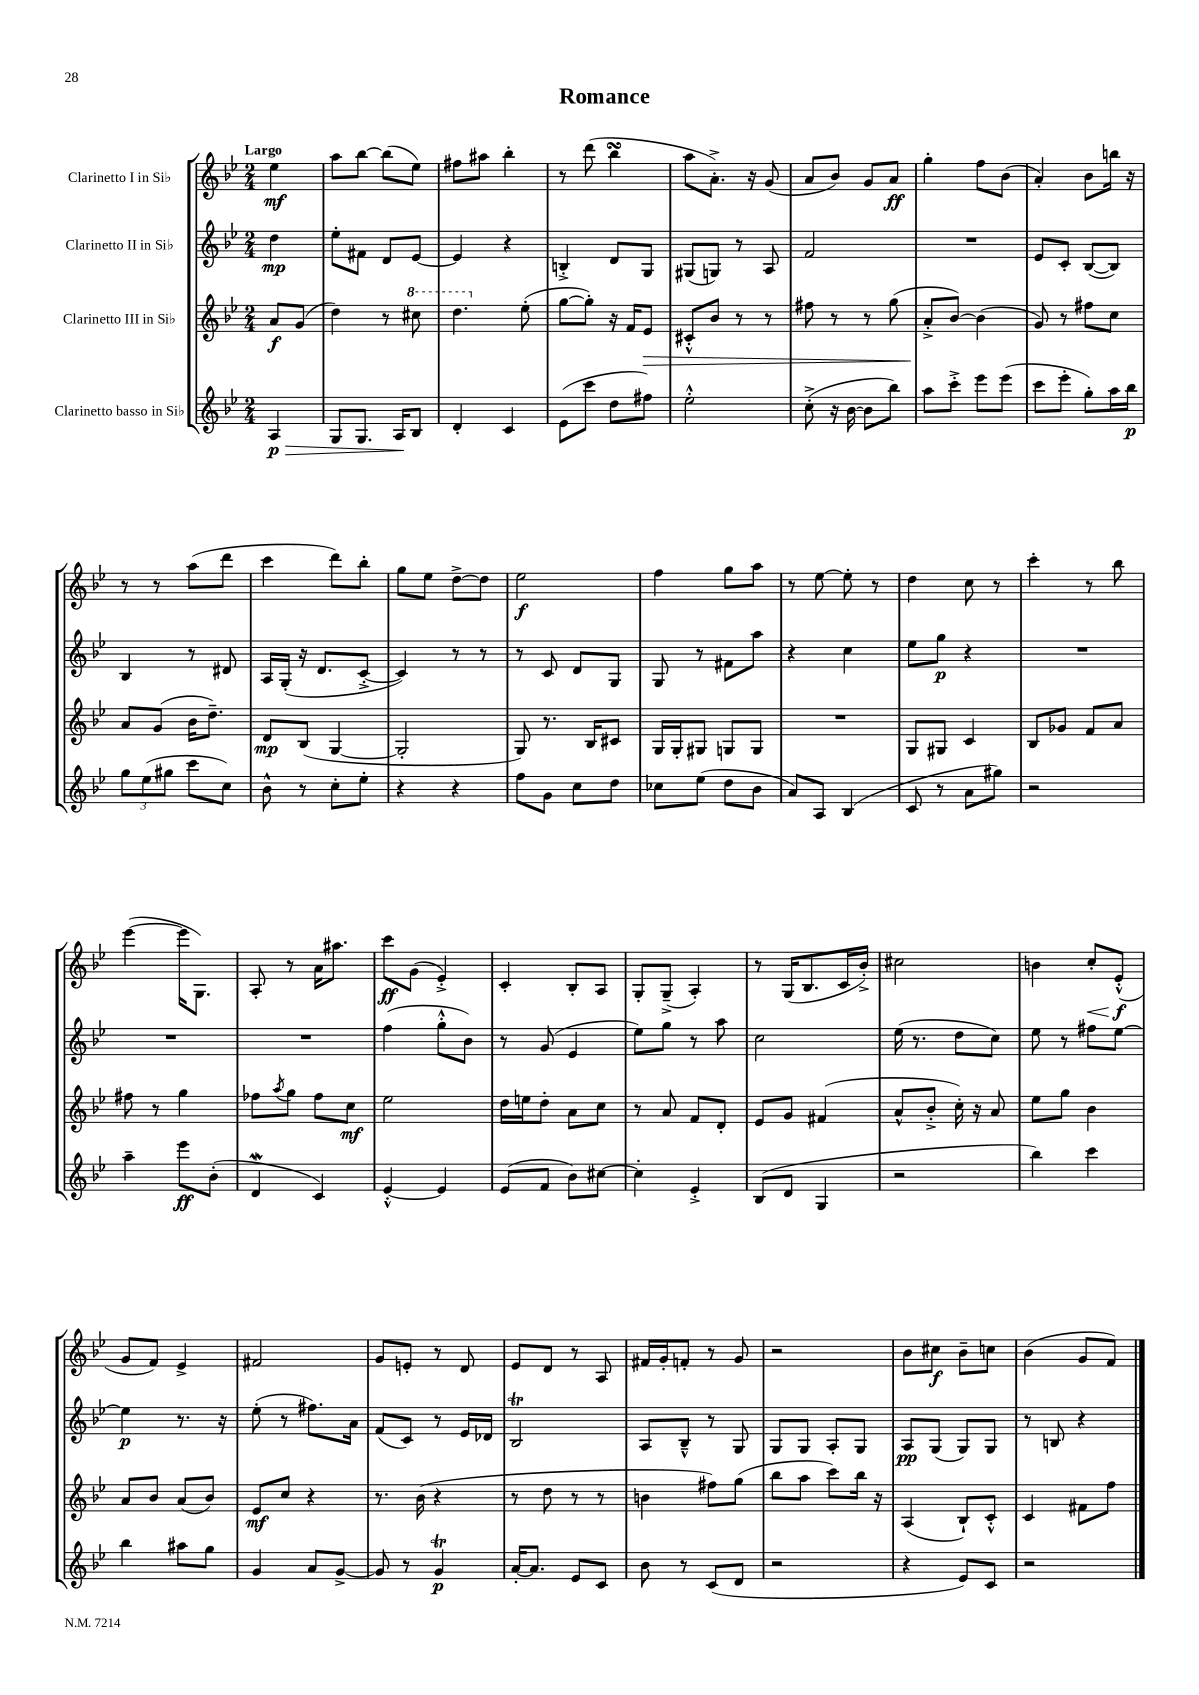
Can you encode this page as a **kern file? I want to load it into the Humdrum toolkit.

**kern	**dynam	**kern	**dynam	**kern	**dynam	**kern	**dynam
*part4	*part4	*part3	*part3	*part2	*part2	*part1	*part1
*staff4	*staff4	*staff3	*staff3	*staff2	*staff2	*staff1	*staff1
*I"Clarinetto basso in Si♭	*	*I"Clarinetto III in Si♭	*	*I"Clarinetto II in Si♭	*	*I"Clarinetto I in Si♭	*
*clefG2	*	*clefG2	*	*clefG2	*	*clefG2	*
*k[b-e-]	*	*k[b-e-]	*	*k[b-e-]	*	*k[b-e-]	*
*M2/4	*	*M2/4	*	*M2/4	*	*M2/4	*
=	=	=	=	=	=	=	=
!	!	!	!	!	!	!LO:TX:a:B:t=Largo	!
!	!LO:HP:b	!	!	!	!	!	!
4A/	> p	8a/L	f	4dd\	mp	4ee-\	mf
.	.	(8g/J	.	.	.	.	.
=1	=1	=1	=1	=1	=1	=1	=1
8G/L	.	4dd\)	.	8ee-'\L	.	8aa\L	.
8.G/J	.	.	.	8f#X\J	.	[8bb-\J	.
.	.	8r	.	8d/L	.	(8bb-\L]	.
16A/KL	.	.	.	.	.	.	.
*	*	*8va	*	*	*	*	*
8B-/J	]	8ccc#X\	.	[8e-/J	.	8ee-\J)	.
=2	=2	=2	=2	=2	=2	=2	=2
4d'/	.	4.ddd\	.	4e-/]	.	8ff#X\L	.
.	.	.	.	.	.	8aa#X\J	.
4c/	.	.	.	4r	.	4bb-'\	.
*	*	*X8va	*	*	*	*	*
.	.	(8ee-'\	.	.	.	.	.
=3	=3	=3	=3	=3	=3	=3	=3
(8e-\L	.	[8gg\L	.	4Bn'^/	.	8r	.
8ccc\J	.	8gg'\J])	.	.	.	(8ddd\	.
8dd\L	.	16r	.	8d/L	.	4bb-sSSs\	.
.	.	16f/KL	.	.	.	.	.
!	!	!	!LO:HP:b	!	!	!	!
8ff#X\J)	.	8e-/J	>	8G/J	.	.	.
=4	=4	=4	=4	=4	=4	=4	=4
2ee-'^^\	.	8c#X'^^/L	.	(8G#X/L	.	8aa\L	.
.	.	8b-/J	.	8Gn/J)	.	8.a'^\J)	.
.	.	8r	.	8r	.	.	.
.	.	.	.	.	.	16r	.
.	.	8r	.	8A/	.	(8g/	.
=5	=5	=5	=5	=5	=5	=5	=5
(8cc'^\	.	8ff#X\	.	2f/	.	8a/L	.
16r	.	8r	.	.	.	8b-/J)	.
[16b-\	.	.	.	.	.	.	.
8b-\L]	.	8r	.	.	.	8g/L	.
8bb-\J)	.	(8gg\	.	.	.	8a/J	ff
=6	=6	=6	=6	=6	=6	=6	=6
8aa\L	.	8a'^/L	.	2r	.	4gg'\	.
8ccc'^\J	.	[8b-/J)	]	.	.	.	.
8eee-\L	.	(4b-\]	.	.	.	8ff\L	.
(8eee-\J	.	.	.	.	.	(8b-\J	.
=7	=7	=7	=7	=7	=7	=7	=7
8ccc\L	.	8g/)	.	8e-/L	.	4a'/)	.
8eee-'\J	.	8r	.	8c'/J	.	.	.
8gg'\L)	.	8ff#X\L	.	([8B-/L	.	8b-\L	.
16aa\L	.	8cc\J	.	8B-/J])	.	16bbn\Jk	.
16bb-\JJ	p	.	.	.	.	16r	.
!!LO:LB:g=z
=8	=8	=8	=8	=8	=8	=8	=8
12gg\L	.	8a/L	.	4B-/	.	8r	.
(12ee-\	.	.	.	.	.	.	.
.	.	(8g/J	.	.	.	8r	.
12gg#X\J	.	.	.	.	.	.	.
8ccc\L	.	16b-\KL	.	8r	.	(8aa\L	.
.	.	8.dd~\J)	.	.	.	.	.
8cc\J)	.	.	.	8d#X/	.	8ddd\J	.
=9	=9	=9	=9	=9	=9	=9	=9
8b-^^\	.	8d/L	mp	16A/LL	.	4ccc\	.
.	.	.	.	(16G'/JJ	.	.	.
8r	.	(8B-/J	.	16r	.	.	.
.	.	.	.	8.d/L	.	.	.
8cc'\L	.	[4G/	.	.	.	8ddd\L)	.
8ee-'\J	.	.	.	[8c'^/J	.	8bb-'\J	.
=10	=10	=10	=10	=10	=10	=10	=10
4r	.	2G'/]	.	4c/])	.	8gg\L	.
.	.	.	.	.	.	8ee-\J	.
4r	.	.	.	8r	.	[8dd^\L	.
.	.	.	.	8r	.	8dd\J]	.
=11	=11	=11	=11	=11	=11	=11	=11
8ff\L	.	8G/)	.	8r	.	2ee-\	f
8g\J	.	8.r	.	8c/	.	.	.
8cc\L	.	.	.	8d/L	.	.	.
.	.	16B-/KL	.	.	.	.	.
8dd\J	.	8c#X/J	.	8G/J	.	.	.
=12	=12	=12	=12	=12	=12	=12	=12
8cc-X\L	.	16G/LL	.	8G/	.	4ff\	.
.	.	16G'/J	.	.	.	.	.
(8ee-\J	.	8G#X/J	.	8r	.	.	.
8dd\L	.	8Gn/L	.	8f#X\L	.	8gg\L	.
8b-\J	.	8G/J	.	8aa\J	.	8aa\J	.
=13	=13	=13	=13	=13	=13	=13	=13
8a/L)	.	2r	.	4r	.	8r	.
8A/J	.	.	.	.	.	[8ee-\	.
(4B-/	.	.	.	4cc\	.	8ee-'\]	.
.	.	.	.	.	.	8r	.
=14	=14	=14	=14	=14	=14	=14	=14
8c/	.	8G/L	.	8ee-\L	.	4dd\	.
8r	.	8G#X/J	.	8gg\J	p	.	.
8a\L	.	4c/	.	4r	.	8cc\	.
8gg#X\J)	.	.	.	.	.	8r	.
=15	=15	=15	=15	=15	=15	=15	=15
2r	.	8B-/L	.	2r	.	4ccc'\	.
.	.	8g-X/J	.	.	.	.	.
.	.	8f/L	.	.	.	8r	.
.	.	8a/J	.	.	.	8bb-\	.
!!LO:LB:g=z
=16	=16	=16	=16	=16	=16	=16	=16
4aa~\	.	8ff#X\	.	2r	.	([4eee-\	.
.	.	8r	.	.	.	.	.
8eee-\L	ff	4gg\	.	.	.	16eee-\KL]	.
.	.	.	.	.	.	8.G\J)	.
(8b-'\J	.	.	.	.	.	.	.
=17	=17	=17	=17	=17	=17	=17	=17
4dW/	.	8ff-X\L	.	2r	.	8A'/	.
.	.	8qaa/	.	.	.	.	.
.	.	8gg\J	.	.	.	8r	.
4c/)	.	8ff-\L	.	.	.	16a\KL	.
.	.	.	.	.	.	8.aa#X\J	.
.	.	8cc\J	mf	.	.	.	.
=18	=18	=18	=18	=18	=18	=18	=18
[4e-'^^/	.	2ee-\	.	(4ff\	.	8ccc\L	ff
.	.	.	.	.	.	(8g\J	.
4e-/]	.	.	.	8gg'^^\L	.	4e-'^/)	.
.	.	.	.	8b-\J)	.	.	.
=19	=19	=19	=19	=19	=19	=19	=19
(8e-/L	.	16dd\LL	.	8r	.	4c'/	.
.	.	16een\J	.	.	.	.	.
8f/J	.	8dd'\J	.	(8g/	.	.	.
8b-\L)	.	8a\L	.	4e-/	.	8B-'/L	.
[8cc#X\J	.	8cc\J	.	.	.	8A/J	.
=20	=20	=20	=20	=20	=20	=20	=20
4cc#'\]	.	8r	.	8ee-\L)	.	8G'/L	.
.	.	8a/	.	8gg\J	.	(8G~^/J	.
4e-'^/	.	8f/L	.	8r	.	4A'/)	.
.	.	8d'/J	.	8aa\	.	.	.
=21	=21	=21	=21	=21	=21	=21	=21
(8B-/L	.	8e-/L	.	2cc\	.	8r	.
8d/J	.	8g/J	.	.	.	(16G/KL	.
.	.	.	.	.	.	8.B-/	.
4G/	.	(4f#X/	.	.	.	.	.
.	.	.	.	.	.	16c/L	.
.	.	.	.	.	.	16b-'^/JJ)	.
=22	=22	=22	=22	=22	=22	=22	=22
2r	.	8a^^/L	.	(16ee-\	.	2cc#X\	.
.	.	.	.	8.r	.	.	.
.	.	8b-'^/J	.	.	.	.	.
.	.	16cc'\)	.	8dd\L	.	.	.
.	.	16r	.	.	.	.	.
.	.	8a/	.	8cc\J)	.	.	.
=23	=23	=23	=23	=23	=23	=23	=23
4bb-\)	.	8ee-\L	.	8ee-\	.	4bn\	.
.	.	8gg\J	.	8r	.	.	.
!	!	!	!	!	!	!	!LO:HP:b
4ccc\	.	4b-\	.	8ff#X\L	.	8cc'/L	<
.	.	.	.	[8ee-\J	.	(8e-'^^/J	f
.	.	.	.	.	.	.	[
!!LO:LB:g=z
=24	=24	=24	=24	=24	=24	=24	=24
4bb-\	.	8a/L	.	4ee-\]	p	8g/L	.
.	.	8b-/J	.	.	.	8f/J)	.
8aa#X\L	.	(8a/L	.	8.r	.	4e-^/	.
8gg\J	.	8b-/J)	.	.	.	.	.
.	.	.	.	16r	.	.	.
=25	=25	=25	=25	=25	=25	=25	=25
4g/	.	8e-/L	mf	(8ee-'\	.	2f#X/	.
.	.	8cc/J	.	8r	.	.	.
8a/L	.	4r	.	8.ff#X\L)	.	.	.
[8g^/J	.	.	.	.	.	.	.
.	.	.	.	16a\Jk	.	.	.
=26	=26	=26	=26	=26	=26	=26	=26
8g/]	.	8.r	.	(8f/L	.	8g/L	.
8r	.	.	.	8c/J)	.	8en'/J	.
.	.	(16b-\	.	.	.	.	.
4gT/	p	4r	.	8r	.	8r	.
.	.	.	.	16e-/LL	.	8d/	.
.	.	.	.	16d-X/JJ	.	.	.
=27	=27	=27	=27	=27	=27	=27	=27
[16a'/KL	.	8r	.	2B-T/	.	8e-/L	.
8.a/J]	.	.	.	.	.	.	.
.	.	8dd\	.	.	.	8d/J	.
8e-/L	.	8r	.	.	.	8r	.
8c/J	.	8r	.	.	.	8A/	.
=28	=28	=28	=28	=28	=28	=28	=28
8b-\	.	4bn\	.	8A/L	.	16f#X/LL	.
.	.	.	.	.	.	16g'/J	.
8r	.	.	.	8B-~^^/J	.	8fn'/J	.
(8c/L	.	8ff#X\L)	.	8r	.	8r	.
8d/J	.	(8gg\J	.	8G/	.	8g/	.
=29	=29	=29	=29	=29	=29	=29	=29
2r	.	8bb-\L	.	8G/L	.	2r	.
.	.	8aa\J	.	8G/J	.	.	.
.	.	8ccc\L)	.	8A'/L	.	.	.
.	.	16bb-\Jk	.	8G/J	.	.	.
.	.	16r	.	.	.	.	.
=30	=30	=30	=30	=30	=30	=30	=30
4r	.	(4A/	.	8A/L	pp	8b-\L	.
.	.	.	.	(8G/J	.	8cc#X\J	f
8e-/L)	.	8B-`/L)	.	8G/L)	.	8b-~\L	.
8c/J	.	8c'^^/J	.	8G/J	.	8ccn\J	.
=31	=31	=31	=31	=31	=31	=31	=31
2r	.	4c/	.	8r	.	(4b-\	.
.	.	.	.	8Bn/	.	.	.
.	.	8f#X\L	.	4r	.	8g/L	.
.	.	8ff\J	.	.	.	8f/J)	.
==	==	==	==	==	==	==	==
*-	*-	*-	*-	*-	*-	*-	*-
